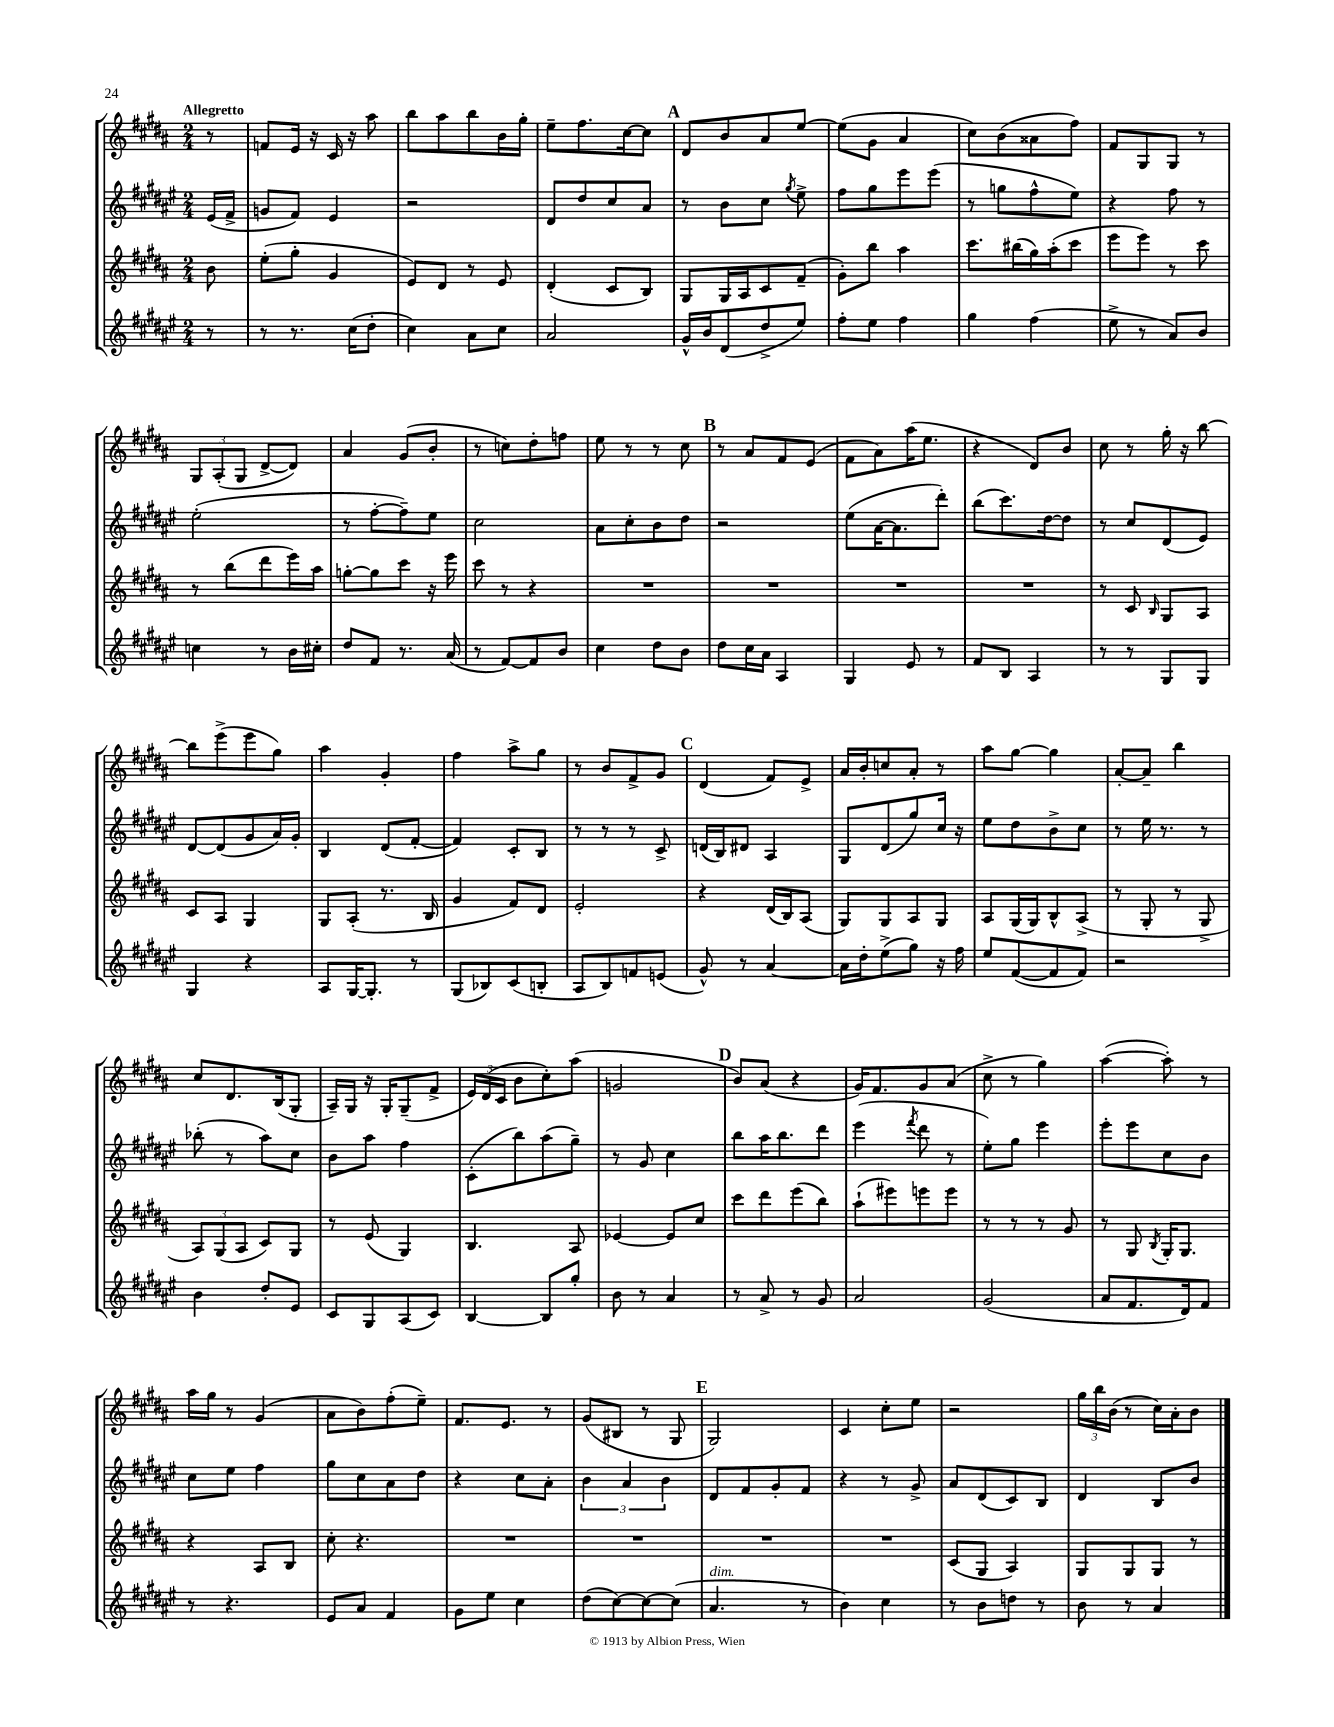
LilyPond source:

<<
\new StaffGroup <<
\new Staff = "s0" {
    \clef treble \key b \major \numericTimeSignature \time 2/4 \partial 8 \tempo "Allegretto"
    \autoBeamOff r8 |
    f'8[ e'16] r16 cis'16 r16 ais''8 |
    b''8[ ais''8 b''8 b'16 gis''16]-. |
    e''8[-- fis''8. cis''16~ cis''8] |
    \mark \markup { \bold "A" } dis'8[ b'8 ais'8 e''8]~ |
    e''8[( gis'8] ais'4 |
    cis''8[) b'8( aisis'8 fis''8]) |
    fis'8[ gis8 gis8] r8 |
    \tuplet 3/2 { gis8[ ais8-.( gis8] } dis'8[~-> dis'8]) |
    ais'4 gis'8[( b'8]-. |
    r8 c''8[) dis''8-. f''8] |
    e''8 r8 r8 cis''8 |
    \mark \markup { \bold "B" } r8 ais'8[ fis'8 e'8]( |
    fis'8[ ais'8) ais''16( e''8.] |
    r4 dis'8[) b'8] |
    cis''8 r8 gis''16-. r16 b''8~ |
    b''8[ e'''8->( e'''8 gis''8]) |
    ais''4 gis'4-. |
    fis''4 ais''8[-> gis''8] |
    r8 b'8[ fis'8-> gis'8] |
    \mark \markup { \bold "C" } dis'4( fis'8[) e'8]-> |
    ais'16[ b'16-. c''8 ais'8]-. r8 |
    ais''8[ gis''8]~ gis''4 |
    ais'8[~-. ais'8]-- b''4 |
    cis''8[ dis'8. b16( gis8]-. |
    ais16[--) gis16] r16 gis16[-. gis8--( fis'8]-> |
    \tuplet 3/2 { e'16[) dis'16( cis'16] } b'8[ cis''8-.) ais''8]( |
    g'2 |
    \mark \markup { \bold "D" } b'8[) ais'8]( r4 |
    gis'16[) fis'8. gis'8 ais'8]( |
    cis''8-> r8 gis''4) |
    ais''4~( ais''8-.) r8 |
    ais''16[ gis''16] r8 gis'4( |
    ais'8[ b'8) fis''8-.( e''8]--) |
    fis'8.[ e'8.] r8 |
    gis'8[( bis8] r8 gis8 |
    \mark \markup { \bold "E" } gis2) |
    cis'4 cis''8[-. e''8] |
    r2 |
    \tuplet 3/2 { gis''16[ b''16 b'16]( } r8 cis''16[) ais'16-. b'8] \bar "|." |
}
\new Staff = "s1" {
    \clef treble \key fis \major \numericTimeSignature \time 2/4 \partial 8
    \autoBeamOff eis'16[( fis'16]-> |
    g'8[ fis'8]) eis'4 |
    r2 |
    dis'8[ dis''8 cis''8 ais'8] |
    \mark \markup { \bold "A" } r8 b'8[ cis''8] \acciaccatura { gis''8 } eis''8-> |
    fis''8[ gis''8 eis'''8 eis'''8]( |
    r8 g''8[ fis''8-^ eis''8]) |
    r4 fis''8 r8 |
    eis''2-.( |
    r8 fis''8[~-. fis''8--) eis''8] |
    cis''2 |
    ais'8[ cis''8-. b'8 dis''8] |
    \mark \markup { \bold "B" } r2 |
    eis''8[( ais'16~ ais'8. dis'''8]-.) |
    b''8[( cis'''8.) dis''16~ dis''8] |
    r8 cis''8[ dis'8( eis'8]) |
    dis'8[~ dis'8( gis'8 ais'16) gis'16]-. |
    b4 dis'8[( fis'8]~-. |
    fis'4) cis'8[-. b8] |
    r8 r8 r8 cis'8-> |
    \mark \markup { \bold "C" } d'16[( b16) dis'8] ais4 |
    gis8[ dis'8( gis''8) cis''16] r16 |
    eis''8[ dis''8 b'8-> cis''8] |
    r8 eis''16 r8. r8 |
    bes''8-.( r8 ais''8[) cis''8] |
    b'8[ ais''8] fis''4 |
    cis'8[-.( b''8) ais''8( gis''8]--) |
    r8 gis'8 cis''4 |
    \mark \markup { \bold "D" } b''8[ ais''16 b''8. dis'''8] |
    eis'''4( \acciaccatura { fis'''8 } dis'''8 r8 |
    eis''8[-.) gis''8] eis'''4 |
    eis'''8[-. eis'''8 cis''8 b'8] |
    cis''8[ eis''8] fis''4 |
    gis''8[ cis''8 ais'8 dis''8] |
    r4 cis''8[ ais'8]-. |
    \tuplet 3/2 { b'4 ais'4 b'4 } |
    \mark \markup { \bold "E" } dis'8[ fis'8 gis'8-. fis'8] |
    r4 r8 gis'8-> |
    ais'8[ dis'8( cis'8) b8] |
    dis'4 b8[ b'8] \bar "|." |
}
\new Staff = "s2" {
    \clef treble \key b \major \numericTimeSignature \time 2/4 \partial 8
    \autoBeamOff b'8 |
    e''8[-.( gis''8]-. gis'4 |
    e'8[) dis'8] r8 e'8 |
    dis'4-.( cis'8[ b8]) |
    \mark \markup { \bold "A" } gis8[ gis16 ais16 cis'8 fis'8]--( |
    gis'8[-.) b''8] ais''4 |
    cis'''8.[ bis''16( gis''16) ais''16-.( cis'''8] |
    e'''8[ e'''8]) r8 cis'''8 |
    r8 b''8[( dis'''8 e'''16) ais''16] |
    g''8[~-. g''8 cis'''8] r16 e'''16 |
    cis'''8 r8 r4 |
    R2 |
    \mark \markup { \bold "B" } R2 |
    R2 |
    R2 |
    r8 cis'8 \grace { b16 } gis8[ ais8] |
    cis'8[ ais8] gis4 |
    gis8[ ais8]-.( r8. b16 |
    gis'4 fis'8[) dis'8] |
    e'2-. |
    \mark \markup { \bold "C" } r4 dis'16[( b16) ais8]( |
    gis8[) gis8 ais8 gis8] |
    ais8[ gis16( gis16) b8-^ ais8]->( |
    r8 gis8-. r8 gis8-> |
    \tuplet 3/2 { ais8[) gis8( ais8] } cis'8[) gis8] |
    r8 e'8( gis4) |
    b4. ais8 |
    ees'4~ ees'8[ cis''8] |
    \mark \markup { \bold "D" } cis'''8[ dis'''8 e'''8( b''8]) |
    ais''8[-!( eis'''8) e'''8 e'''8] |
    r8 r8 r8 gis'8 |
    r8 gis8 \acciaccatura { b8 } gis16[-. gis8.] |
    r4 ais8[ b8] |
    cis''8-. r4. |
    R2 |
    R2 |
    \mark \markup { \bold "E" } R2 |
    R2 |
    cis'8[( gis8] ais4) |
    gis8[ gis8 gis8] r8 \bar "|." |
}
\new Staff = "s3" {
    \clef treble \key fis \major \numericTimeSignature \time 2/4 \partial 8
    \autoBeamOff r8 |
    r8 r8. cis''16[( dis''8]-. |
    cis''4) ais'8[ cis''8] |
    ais'2 |
    \mark \markup { \bold "A" } gis'16[-^ b'16 dis'8( dis''8-> eis''8]) |
    fis''8[-. eis''8] fis''4 |
    gis''4 fis''4( |
    eis''8-> r8 ais'8[) b'8] |
    c''4 r8 b'16[ cis''16]-. |
    dis''8[ fis'8] r8. ais'16( |
    r8 fis'8[~) fis'8 b'8] |
    cis''4 dis''8[ b'8] |
    \mark \markup { \bold "B" } dis''8[ cis''16 ais'16] ais4 |
    gis4 eis'8 r8 |
    fis'8[ b8] ais4 |
    r8 r8 gis8[ gis8] |
    gis4 r4 |
    ais8[ gis16~ gis8.]-. r8 |
    gis8[( bes8) cis'8( b8]-. |
    ais8[ b8) f'8 e'8]( |
    \mark \markup { \bold "C" } gis'8-^) r8 ais'4~ |
    ais'16[ dis''16-. eis''8->( gis''8]) r16 fis''16 |
    eis''8[ fis'8~( fis'8 fis'8]) |
    r2 |
    b'4 dis''8[-. eis'8] |
    cis'8[ gis8 ais8( cis'8]) |
    b4~ b8[ gis''8]-. |
    b'8 r8 ais'4 |
    \mark \markup { \bold "D" } r8 ais'8-> r8 gis'8 |
    ais'2 |
    gis'2( |
    ais'8[ fis'8. dis'16) fis'8] |
    r8 r4. |
    eis'8[ ais'8] fis'4 |
    gis'8[ eis''8] cis''4 |
    dis''8[( cis''8~) cis''8~ cis''8]( |
    \mark \markup { \bold "E" } ais'4.^\markup { \italic "dim." } r8 |
    b'4) cis''4 |
    r8 b'8[ d''8] r8 |
    b'8 r8 ais'4 \bar "|." |
}
>>
>>
\layout { \context { \Score \remove "Bar_number_engraver" } }
